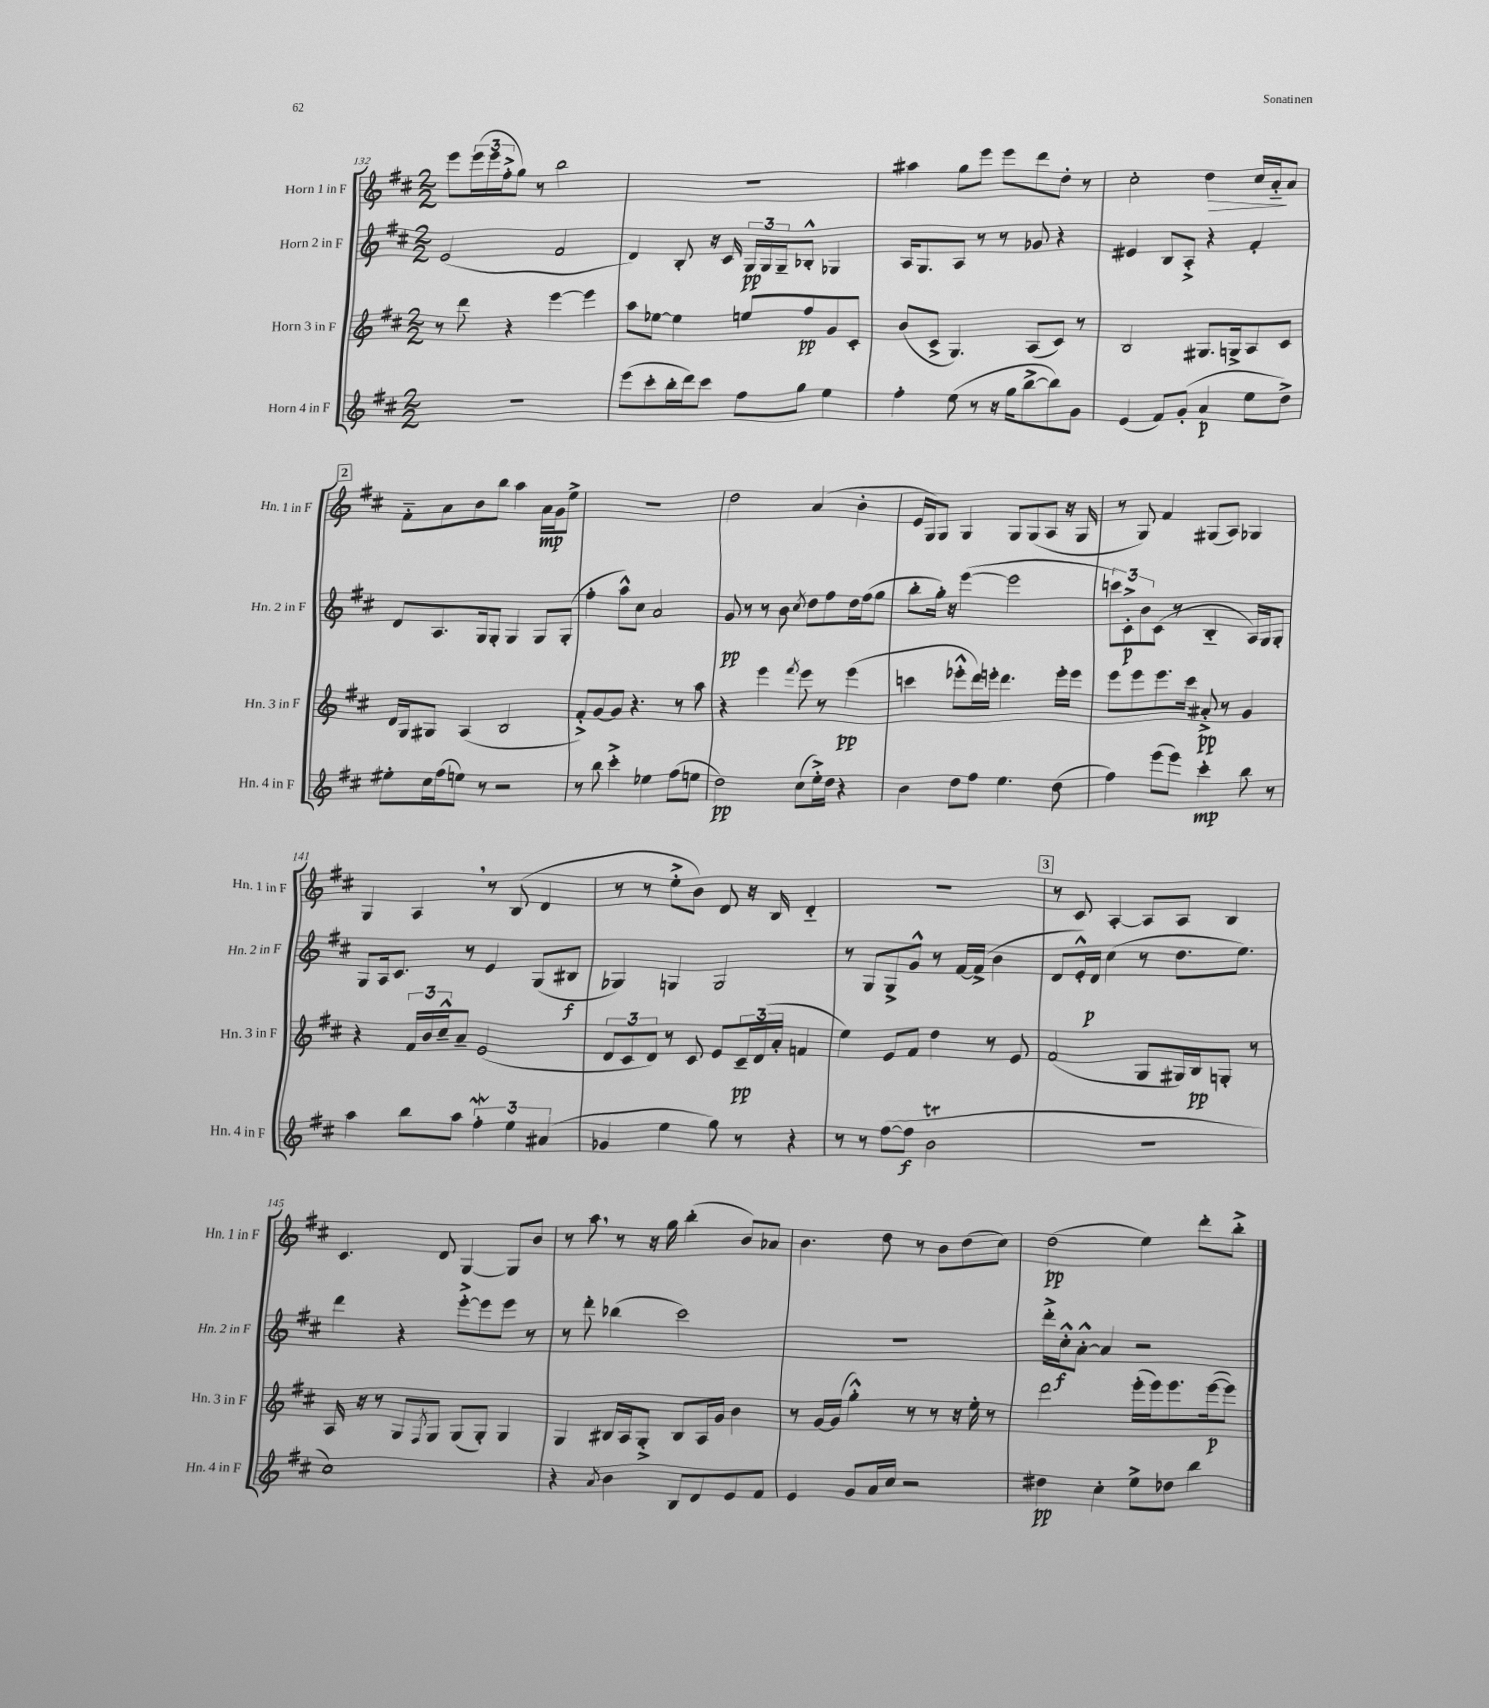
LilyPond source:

<<
\new StaffGroup <<
\new Staff = "s0" \with { instrumentName = "Horn 1 in F" shortInstrumentName = "Hn. 1 in F" } {
    \clef treble \key d \major \numericTimeSignature \time 2/2
    e'''8 \tuplet 3/2 { e'''16( e'''16 fis''16-.-> } g''8) r8 b''2 |
    R1 |
    ais''4 g''8 e'''8 e'''8 d'''8 d''8-. r8 |
    cis''2-. d''4\> cis''16 a'16-_\! a'8 |
    \mark \markup { \box "2" } fis'8-_ a'8 b'8 b''8 a''4 a'16\mp g'16 e''8-> |
    R1 |
    d''2 a'4( b'4-. |
    e'16 g16) g8 g4 g8 g8( a8 r16 g16 |
    r8 g8) fis'4 gis8( a8) ges4 |
    g4 a4 \breathe r8 b8( d'4 |
    r8 r8 e''8-.-> b'8) d'8 r16 b16 d'4-_ |
    r1 |
    \mark \markup { \box "3" } r8 cis'8 a4~-. a8 a8 b4 |
    cis'4. d'8 g4~ g8 b'8 |
    r8 a''8 \breathe r8 r16 g''16 b''4-.( b'8) aes'8 |
    b'4. d''8 r8 b'8 d''8( cis''8) |
    d''2\pp( e''4) d'''8-. b''8-.-> \bar "|." |
}
\new Staff = "s1" \with { instrumentName = "Horn 2 in F" shortInstrumentName = "Hn. 2 in F" } {
    \clef treble \key d \major \numericTimeSignature \time 2/2
    e'2( fis'2 |
    d'4) b8-. r16 cis'16 \tuplet 3/2 { g16\pp g16 g16-- } bes8-.-^ ges4 |
    a16 g8. a8 r8 r8 ges'8 r4 |
    eis'4 b8 a8-.-> r4 fis'4-. |
    \mark \markup { \box "2" } d'8 a8. g16 g8-. g4 g8 g8-.( |
    fis''4-. a''8-^) cis''8 a'2 |
    g'8\pp r8 r8 b'8 \acciaccatura { cis''8 } d''8 fis''8 d''16 fis''16( g''8 |
    b''8-. g''16-.) r16 e'''4~( e'''2 |
    \tuplet 3/2 { c'''8) cis'8-.->\p b'8 } cis'8( r8 b4-_ a16) g16 g8-. |
    g8 a16 cis'8. r8 e'4 g8( bis8\f |
    ges4) g4 g2 |
    r8 g8 g8-> g'8-^ r8 fis'16~ fis'16->( b'4 |
    \mark \markup { \box "3" } d'8 e'16-.-^) d'16\p cis''4( r8 d''8. e''8.) |
    d'''4 r4 e'''8~-.-> e'''8 e'''8 r8 |
    r8 d'''8-. bes''4( cis'''2) |
    R1 |
    d'''16-.-> cis''16-.-^\f a'8~-.-^ a'4 r2 \bar "|." |
}
\new Staff = "s2" \with { instrumentName = "Horn 3 in F" shortInstrumentName = "Hn. 3 in F" } {
    \clef treble \key d \major \numericTimeSignature \time 2/2
    r8 d'''8 r4 e'''4~ e'''4 |
    a''8 ees''8~ ees''4 e''8 fis''8\pp g'8 cis'8-. |
    b'8( cis'8-> g4.) a8( cis'8) r8 |
    b2 gis8. g16-> a8 cis'8 |
    \mark \markup { \box "2" } d'16 g16 gis8 a4( b2 |
    fis'8-.->) g'8~ g'8 r4. r8 a''8 |
    r4 e'''4 \acciaccatura { fis'''8 } e'''8 r8 e'''4\pp( |
    c'''4 ees'''8-.-^ d'''16) e'''16-. d'''4. e'''16-. e'''16 |
    e'''8 e'''8 e'''8. cis'''16 ais'8-.->\pp r8 g'4 |
    r4 \tuplet 3/2 { fis'16 b'16 cis''16---^ } a'8-- e'2( |
    \tuplet 3/2 { d'8 cis'8 d'8) } r8 cis'8 e'8 \tuplet 3/2 { cis'16--\pp d'16( a'16-. } f'4 |
    e''4) e'8 fis'8 d''4 r8 e'8 |
    \mark \markup { \box "3" } fis'2( g8 gis16) b16\pp g8-. r8 |
    a16 r16 r8 g8 \acciaccatura { fis8 } g8 g8( g8-.) g4 |
    g4 bis16 a16 g8-.-> bis8 a16 g'16 b'4 |
    r8 g'16~ g'16( g''4-.-^) r8 r8 r16 e''16-. r8 |
    d'''2 e'''16-.( e'''16) e'''8. e'''16~\p( e'''8) \bar "|." |
}
\new Staff = "s3" \with { instrumentName = "Horn 4 in F" shortInstrumentName = "Hn. 4 in F" } {
    \clef treble \key d \major \numericTimeSignature \time 2/2
    r1 |
    e'''8( cis'''8-. b''16-. d'''16) cis'''8 fis''8 g''8 e''4 |
    fis''4-. e''8( r8 r16 g''16 b''8~-> b''8) g'8 |
    e'4( fis'8) g'8-.( a'4\p e''8 d''8->) |
    \mark \markup { \box "2" } eis''8-. cis''16 fis''16( e''8) r8 r2 |
    r8 b''8 cis'''4-.-> ees''4 fis''8( e''8 |
    d''2\pp) cis''8( e''16-.->) d''16 r4 |
    b'4 d''8 fis''8 e''4. d''8( |
    fis''4) e'''8( e'''8) cis'''4-.\mp b''8 r8 |
    a''4 b''8 a''8 \tuplet 3/2 { fis''4-.\mordent e''4 ais'4( } |
    ges'4 e''4 g''8) r8 r4 |
    r8 r8 fis''8~( fis''8\f b'2\trill |
    \mark \markup { \box "3" } R1 |
    cis''1) |
    r4 \acciaccatura { a'8 } b'4 b8 d'8 e'8 fis'8 |
    e'4 g'8 a'16 cis''16 r2 |
    dis''4\pp cis''4-. e''8-> des''8 b''4 \bar "|." |
}
>>
>>
\layout { \context { \Score currentBarNumber = #132 } }
